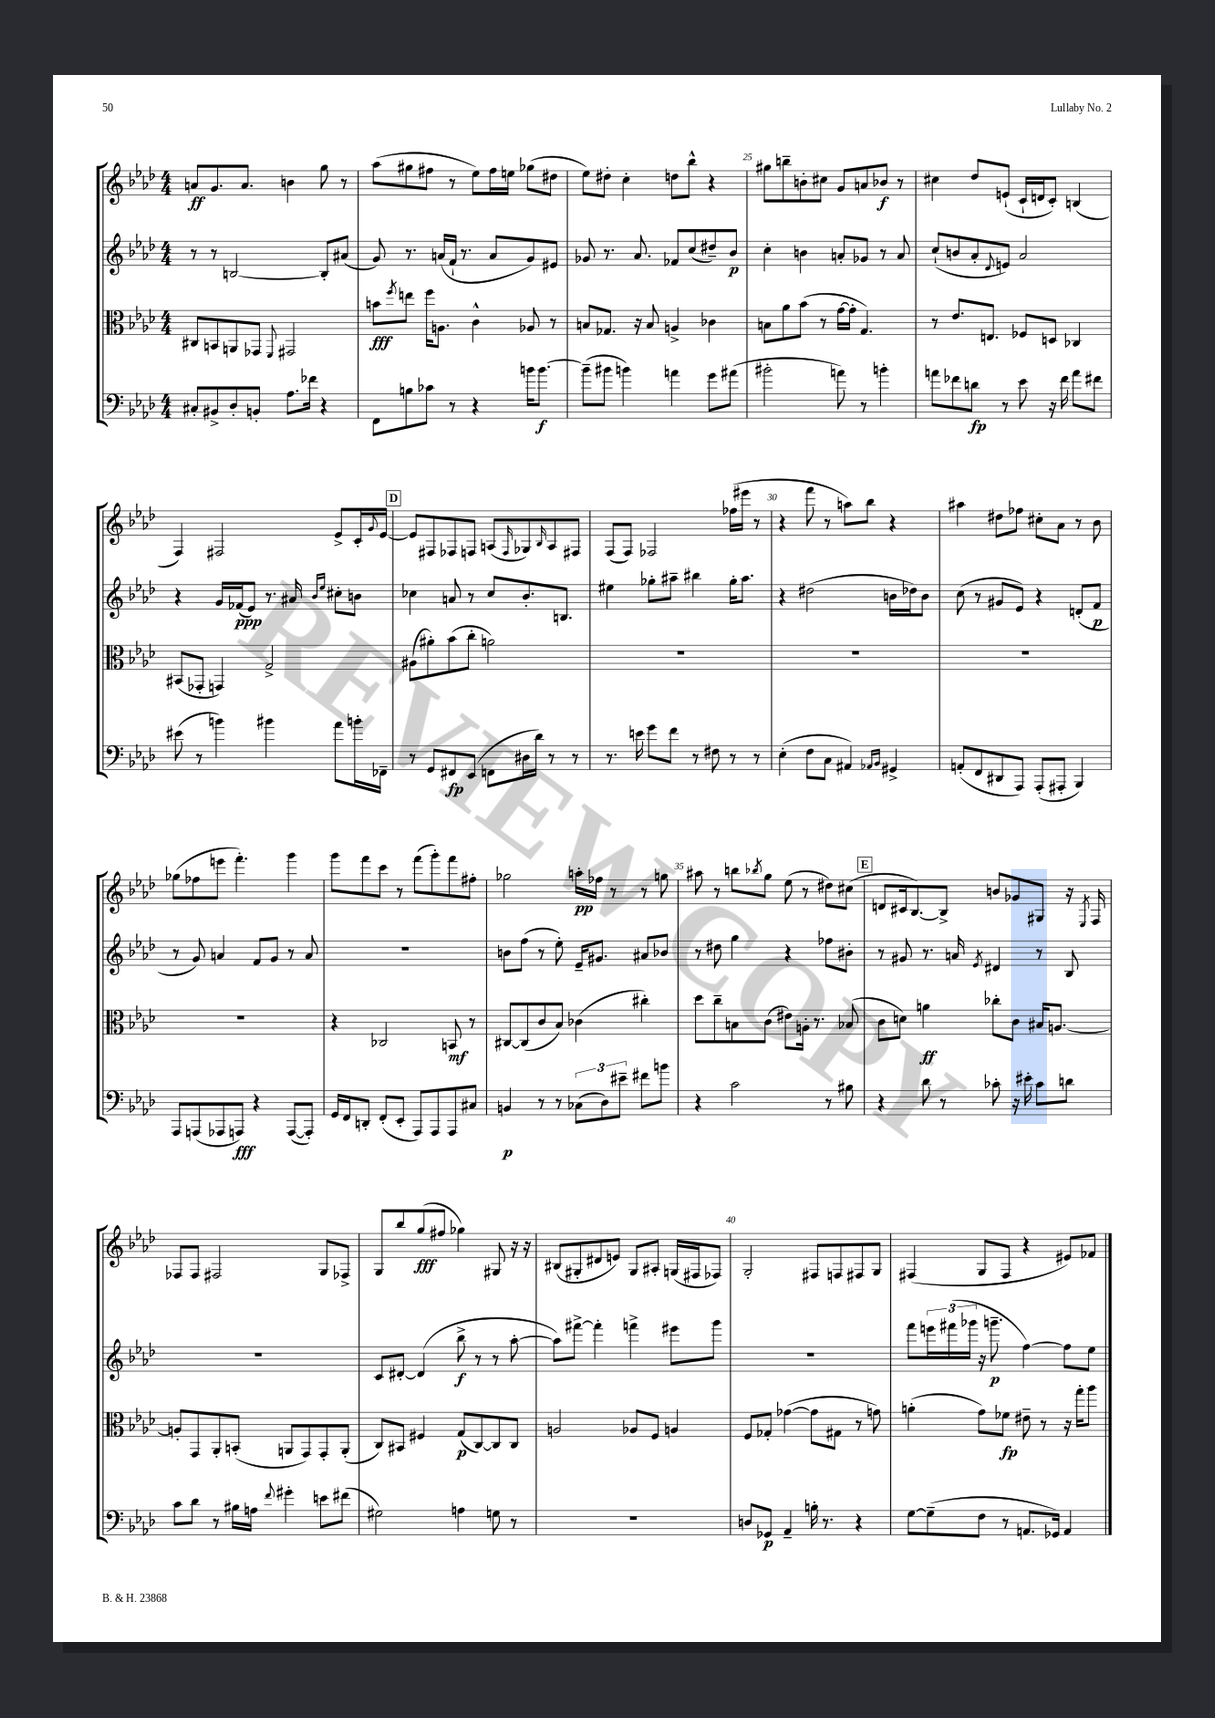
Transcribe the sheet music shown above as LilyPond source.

<<
\new StaffGroup <<
\new Staff = "s0" {
    \clef treble \key aes \major \numericTimeSignature \time 4/4
    a'8\ff g'8. a'8. b'4 g''8 r8 |
    aes''8( gis''8 fis''8 r8 ees''8) fis''16 e''16 ges''8( dis''8 |
    ees''8) dis''8-. c''4-. d''8 bes''8-^ r4 |
    gis''8 b''8-- b'8-. cis''8 g'8 a'8 bes'8\f r8 |
    cis''4 des''8 e'8-!( c'16-! d'16 c'8-.) b4( |
    f4) fis2 ees'8-> c'16-. \appoggiatura { g'8 } ees'16~ |
    \mark \markup { \box "D" } ees'8 fis8 fes8 f8 a8( \grace { f16 } ges8) \grace { bes16 } a8 fis8 |
    f8( f8) fes2 fes''16( eis'''16 r8 |
    r4 f'''8 r8 a''8) bes''8 r4 |
    ais''4 dis''8 fes''8 cis''8-. aes'8 r8 bes'8 |
    ges''8( fes''8 e'''8 f'''4.-.) g'''4 |
    g'''8 f'''8 c'''8 r8 f'''8( g'''8-.) f'''8 fis''8-. |
    ges''2 a''16-.\pp fes''16 r8 r8 g''8 |
    ais''8 r8 b''8 \acciaccatura { bes''8 } g''8 ees''8( r8 dis''8) cis''8( |
    \mark \markup { \box "E" } d'8 cis'16 bes8.~) bes8-> b'8 ges'8 gis8 r16 \acciaccatura { ees8 } f16 |
    fes8 fes8 fis2 g8 fes8-> |
    g8 bes''8 g''8\fff( fis''8 ges''4) gis8 r16 r16 |
    bis8( gis8-. dis'8 e'8) gis8 ais8-. g16( fis16 fes8) |
    g2-. fis8 f8 fis8 g8 |
    fis4( g8 fis8 r4 eis'8) fes'8 \bar "|." |
}
\new Staff = "s1" {
    \clef treble \key aes \major \numericTimeSignature \time 4/4
    r8 r8 b2~ b8-. ais'8( |
    g'8) r8. a'16( f'16-! r8. a'8 g'8) eis'8 |
    ges'8 r8. aes'8. fes'8 c''8( dis''8--) bes'8\p |
    c''4-. b'4 a'8-. ges'8 r8 a'8 |
    c''8-!( b'8 aes'8-. \appoggiatura { des'8 } e'8) aes'2 |
    r4 g'16 fes'16\ppp( ees'8) r8. ais'16 \grace { bes'16 ees''16 } cis''8-. b'8 |
    \mark \markup { \box "D" } ces''4 a'8 r8 ces''8 bes'8.-. b8. |
    eis''4 ges''8-. ais''8-- bis''4 ges''16-. ais''8. |
    r4 dis''2( b'16 des''16) b'8 |
    c''8( r8 gis'8 ees'8) r4 d'8-.( f'8\p |
    r8 g'8) a'4 f'8 g'8 r8 a'8 |
    R1 |
    b'8 f''8( r8 ees''8-.) ees'16-- gis'8. ais'8 bes'8 |
    r8 dis''8 g''4 r4 fes''8 bis'8-. |
    \mark \markup { \box "E" } r8 gis'8 r8. a'16 \acciaccatura { ees'8 } dis'4 r8 bes8 |
    R1 |
    c'8 dis'8~-. dis'4( bes''8->\f r8 r8 aes''8~-. |
    aes''8) fis'''8~-> fis'''4-. f'''4-> eis'''8 g'''8 |
    R1 |
    f'''8 \tuplet 3/2 { e'''16 fis'''16( ges'''16 } r16 g'''8.--\p f''4~) f''8 ees''8 \bar "|." |
}
\new Staff = "s2" {
    \clef alto \key aes \major \numericTimeSignature \time 4/4
    cis8 b,8 a,8 ges,8 \appoggiatura { f,8 } gis,2 |
    b'8\fff \acciaccatura { f''8 } e''8 f''16 a8. c'4-^ aes8 r8 |
    b8 ges8. r16 b8 a4-> ces'4 |
    b8 aes'8 bes'8( r8 g'16~ g'16-. g4.) |
    r8 ees'8. e8. fes8 d8 ces4 |
    bis,8( ges,8-. g,4) g2-> |
    \mark \markup { \box "D" } ais8( ais'8-.) bes'8( c''8-. a'2) |
    R1 |
    R1 |
    R1 |
    R1 |
    r4 ces2 b,8\mf r8 |
    cis8~ cis8( c'8 bes8) ces'4( cis''4-.) |
    des''8 c''8-- b8 c'8( eis'8) a16-. r8. bes8( |
    \mark \markup { \box "E" } c'8 d'8) a'4\ff ces''8-. c'8 bis16 a8.~ |
    a8-. g,8 aes,8-. b,8-.( a,8 g,8) g,8-. a,8-.( |
    c8) bis,8 fis4 g8\p( c8~) c8 c8 |
    a2 aes8 f8 a4 |
    f8 ges8-. ges'4~( ges'8 gis8 r8 g'8) |
    a'4-.( g'8) fes'8\fp eis'8-- r8 r16 g''16-. aes''8 \bar "|." |
}
\new Staff = "s3" {
    \clef bass \key aes \major \numericTimeSignature \time 4/4
    cis8-. bis,8-> des8-. b,8-. aes8. fes'16 r4 |
    f,8 b8 ces'8 r8 r4 b'16 b'8.~\f |
    b'8--( bis'8 b'4) a'4 g'8 ais'8( |
    bis'2-. a'8) r8 b'4-. |
    a'8 fes'8 d'8\fp r8 ees'8 r16 fes'16 a'8 fis'8 |
    eis'8( r8 b'4) bis'4 aes'8 b'16-. fes,16-- |
    \mark \markup { \box "D" } r8 g,8 fis,8\fp ees,8( f,8 dis16 des'16) r8 r8 |
    r8. e'16 g'8 f'8 r8 fis8 r8 r8 |
    ees4-.( f8 c8 ais,4) \grace { aes,16 bes,16 } gis,4-> |
    a,8-.( f,8 dis,8 aes,,8) aes,,8-.( ais,,8-. bes,,4) |
    aes,,8 a,,8( aes,,8 a,,8\fff) r4 a,,8~( a,,8-.) |
    g,16 f,16 d,8-. f,8-.( ees,8-. aes,,8) aes,,8 aes,,8 cis8 |
    b,4\p r8 r8 \tuplet 3/2 { ces8( des8) eis'8-- } fis'8 b'8 |
    r4 c'2 r8 bis8 |
    \mark \markup { \box "E" } r4 des'8 r8 ces'8-. r16 eis'16-. ces'8 d'8 |
    c'8 des'8 r8 bis16 a16 \appoggiatura { f'8 } gis'4-. e'8 fis'8( |
    gis2) a4 g8 r8 |
    R1 |
    d8 ges,8\p aes,4-- b16-. r8. r4 |
    g8~ g8--( f8 r8 a,8. ges,16) a,4 \bar "|." |
}
>>
>>
\layout { \context { \Score currentBarNumber = #22 \override BarNumber.break-visibility = ##(#f #t #t) barNumberVisibility = #(every-nth-bar-number-visible 5) } }
